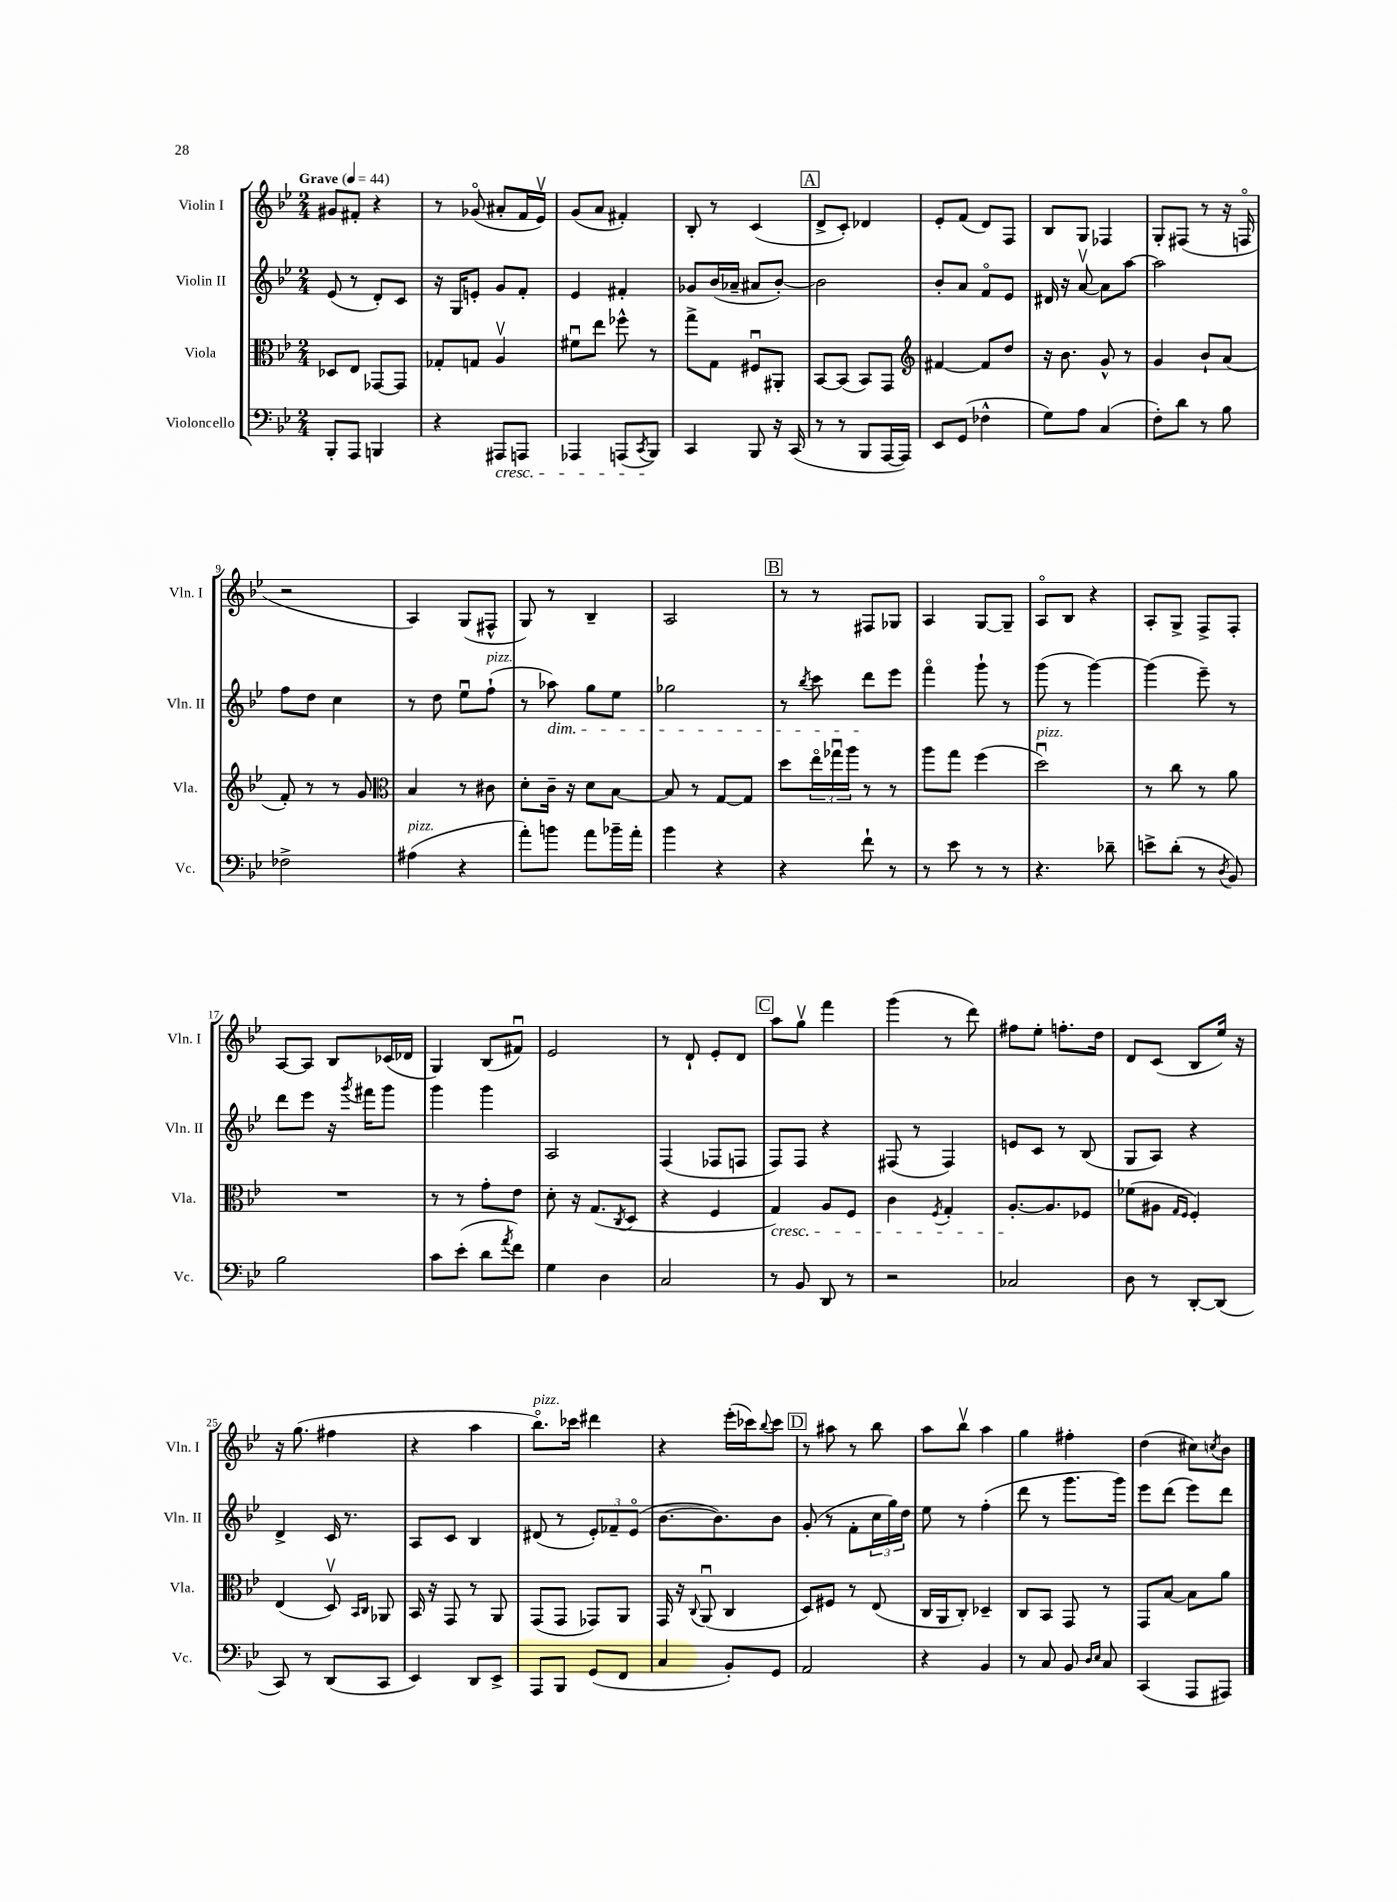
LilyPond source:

<<
\new StaffGroup <<
\new Staff = "s0" \with { instrumentName = "Violin I" shortInstrumentName = "Vln. I" } {
    \clef treble \key bes \major \numericTimeSignature \time 2/4 \tempo "Grave" 4 = 44
    gis'8 fis'8-. r4 |
    r8 ges'8\flageolet( ais'8-. f'16 ees'16\upbow) |
    g'8( a'8 fis'4-.) |
    bes8-. r8 c'4( |
    \mark \markup { \box "A" } d'8-> c'8-.) des'4 |
    ees'8-. f'8( d'8) f8 |
    bes8 g8 fes4 |
    g8-. fis8( r8 r16 f16\flageolet |
    r2 |
    a4) g8( fis8-^ |
    g8) r8 bes4-- |
    a2 |
    \mark \markup { \box "B" } r8 r8 fis8 ges8 |
    a4 g8~ g8-- |
    a8\flageolet bes8 r4 |
    a8-. g8-> f8-> f8-. |
    a8~ a8 bes8 ces'16( des'16 |
    g4) bes8( fis'8\downbow) |
    ees'2 |
    r8 d'8-! ees'8-. d'8 |
    \mark \markup { \box "C" } a''8 g''8\upbow f'''4 |
    g'''4( r8 d'''8) |
    fis''8 ees''8-. f''8.-. d''16 |
    d'8 c'8( bes8 ees''16) r16 |
    r16 g''8.( fis''4 |
    r4 a''4 |
    bes''8.\flageolet^\markup { \italic "pizz." }) ces'''16 dis'''4 |
    r4 ees'''16-.( ces'''16) \appoggiatura { bes''8 } ces'''8 |
    \mark \markup { \box "D" } r8 ais''8 r8 bes''8 |
    a''8 bes''8\upbow a''4 |
    g''4 fis''4-. |
    d''4( cis''8) \acciaccatura { c''8 } bes'8 \bar "|." |
}
\new Staff = "s1" \with { instrumentName = "Violin II" shortInstrumentName = "Vln. II" } {
    \clef treble \key bes \major \numericTimeSignature \time 2/4
    ees'8( r8 d'8-.) c'8 |
    r16 g16 e'8-. g'8 f'8-. |
    ees'4 fis'4-. |
    ges'8 bes'16( aes'16-- ais'8 bes'8~-.) |
    \mark \markup { \box "A" } bes'2 |
    bes'8-. a'8 f'8\flageolet ees'8 |
    dis'16 r16 a'8~\upbow a'8 a''8~ |
    a''2 |
    f''8 d''8 c''4 |
    r8 d''8 ees''8\downbow f''8-!^\markup { \italic "pizz." }( |
    r8 aes''8\dim) g''8 ees''8 |
    ges''2 |
    \mark \markup { \box "B" } r8 \acciaccatura { bes''8 } c'''8 d'''8\! ees'''8 |
    f'''4\flageolet g'''8-! r8 |
    g'''8( r8 g'''4~) |
    g'''4( ees'''8--) r8 |
    d'''8 ees'''8 r16 \acciaccatura { g'''8 } fis'''16 g'''8 |
    g'''4 g'''4 |
    a2 |
    f4( fes8 f8 |
    \mark \markup { \box "C" } f8) f8 r4 |
    fis8( r8 fis4) |
    e'8 c'8 r8 bes8( |
    g8 a8) r4 |
    d'4-> c'16 r8. |
    a8 c'8 bes4 |
    dis'8( r8 \tuplet 3/2 { ees'8-.) fes'8-- ees'8\flageolet( } |
    bes'8.~ bes'8.) bes'8 |
    \mark \markup { \box "D" } g'8-.( r8 f'8-. \tuplet 3/2 { c''16 g''16) d''16 } |
    ees''8 r8 f''4-.( |
    d'''8 r8 g'''8. g'''16) |
    ees'''8 d'''8( ees'''8) d'''8 \bar "|." |
}
\new Staff = "s2" \with { instrumentName = "Viola" shortInstrumentName = "Vla." } {
    \clef alto \key bes \major \numericTimeSignature \time 2/4
    des8 ees8 ges,8~ ges,8 |
    ges8-. g8 a4\upbow |
    fis'8\downbow ees''8 fes''8-^ r8 |
    g''8-> g8 fis8\downbow ais,8-. |
    \mark \markup { \box "A" } bes,8~ bes,8( bes,8) g,8 |
    \clef treble fis'4~ fis'8 d''8 |
    r16 bes'8. g'8-^ r8 |
    g'4 bes'8-! a'8( |
    f'8-.) r8 r8 g'8 |
    \clef alto bes4 r8 cis'8 |
    d'8-. c'16-- r16 d'8 bes8~ |
    bes8 r8 g8~ g8 |
    \mark \markup { \box "B" } d''8 \tuplet 3/2 { ees''16\flageolet ges''16\downbow a''16 } r8 r8 |
    a''8 g''8 f''4( |
    d''2\downbow^\markup { \italic "pizz." }) |
    r8 c''8 r8 a'8 |
    R2 |
    r8 r8 g'8-. ees'8 |
    d'8-. r16 g8.( \acciaccatura { c8 } d8 |
    r4 f4 |
    \mark \markup { \box "C" } g4\cresc) a8 f8 |
    c'4 \acciaccatura { f8 } g4-. |
    a8.~-.\! a8. fes8 |
    fes'8( ais8 \grace { g16 f16 } f4-.) |
    ees4( d8\upbow) \grace { bes,16 c16 } aes,8 |
    bes,16 r16 g,8 r8 a,8 |
    g,8( g,8 ges,8) a,8 |
    g,16 r16 \appoggiatura { c8 } a,8\downbow( c4 |
    \mark \markup { \box "D" } d8) fis8 r8 ees8( |
    c16 a,16 c8-.) des4-- |
    c8 bes,8 g,8 r8 |
    g,8 bes8~ bes8 a'8 \bar "|." |
}
\new Staff = "s3" \with { instrumentName = "Violoncello" shortInstrumentName = "Vc." } {
    \clef bass \key bes \major \numericTimeSignature \time 2/4
    bes,,8-. a,,8 b,,4 |
    r4 ais,,8\cresc a,,8 |
    aes,,4 a,,8( \acciaccatura { c,8 } bes,,8\!) |
    c,4 bes,,8 r16 c,16( |
    \mark \markup { \box "A" } r8 r8 bes,,8 a,,16~ a,,16) |
    ees,8 g,8( fes4-^ |
    g8) a8 c4( |
    f8-.) d'8 r8 bes8 |
    fes2-> |
    ais4^\markup { \italic "pizz." }( r4 |
    a'8-.) b'8 a'8 bes'16-- a'16-. |
    bes'4 r4 |
    \mark \markup { \box "B" } r4 f'8-! r8 |
    r8 ees'8 r8 r8 |
    r4. des'8-- |
    e'8-> d'8-.( r8 \acciaccatura { d8 } bes,8) |
    bes2 |
    c'8 ees'8-.( d'8 \acciaccatura { a'8 } f'8) |
    g4 d4 |
    c2 |
    \mark \markup { \box "C" } r8 bes,8 d,8 r8 |
    r2 |
    ces2 |
    d8 r8 d,8~-. d,8( |
    c,8) r8 d,8( c,8 |
    ees,4) d,8 ees,8-> |
    a,,8 bes,,8 g,8( f,8 |
    c4 bes,8-.) g,8 |
    \mark \markup { \box "D" } a,2 |
    r4 bes,4 |
    r8 c8 bes,8 \grace { d16 ees16 } c8 |
    c,4( a,,8 ais,,8) \bar "|." |
}
>>
>>
